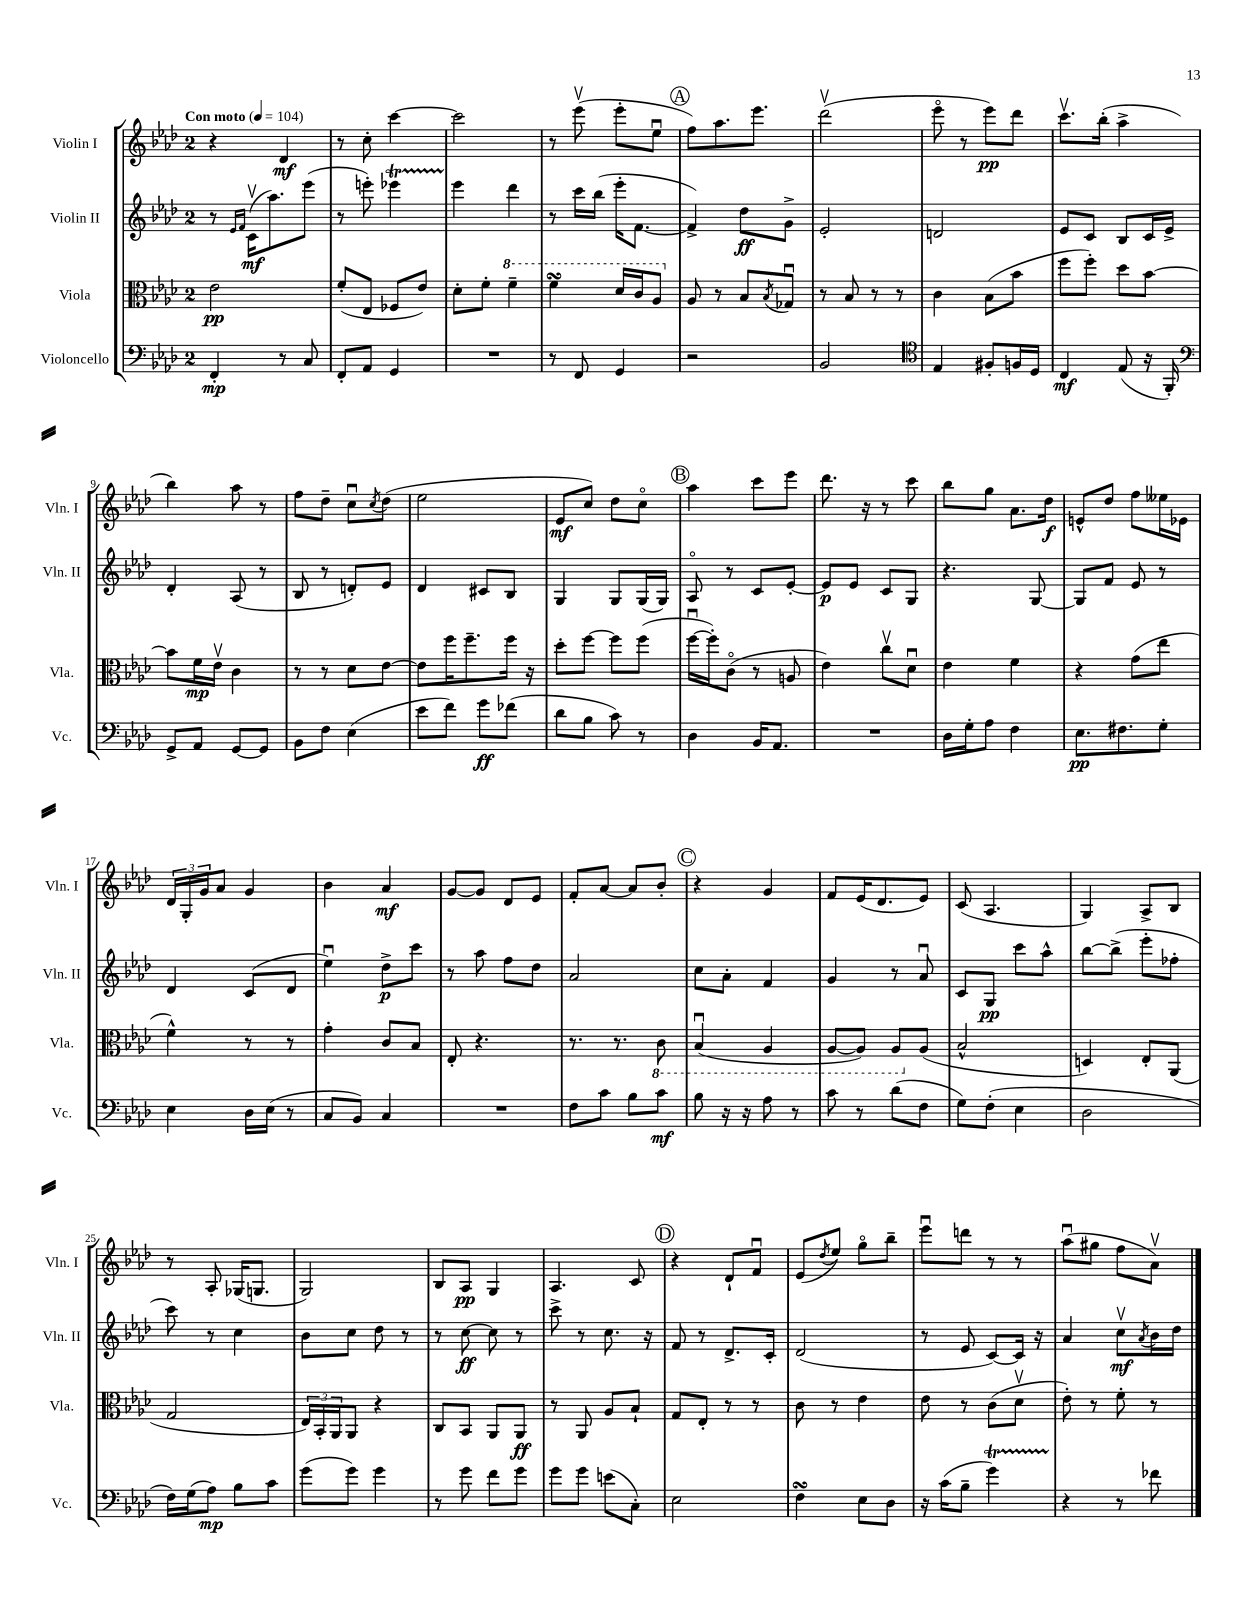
<<
\new StaffGroup <<
\new Staff = "s0" \with { instrumentName = "Violin I" shortInstrumentName = "Vln. I" } {
    \clef treble \key aes \major \once \override Staff.TimeSignature.style = #'single-digit \time 2/4 \tempo "Con moto" 4 = 104
    r4 des'4\mf |
    r8 c''8-. c'''4~ |
    c'''2 |
    r8 ees'''8\upbow( ees'''8-. ees''8\downbow |
    \mark \markup { \circle "A" } f''8) aes''8. ees'''8. |
    des'''2\upbow( |
    ees'''8\flageolet r8 ees'''8\pp) des'''8 |
    c'''8.\upbow bes''16-.( aes''4-> |
    bes''4) aes''8 r8 |
    f''8 des''8-- c''8\downbow \acciaccatura { c''8 } des''8( |
    ees''2 |
    ees'8\mf c''8) des''8 c''8\flageolet |
    \mark \markup { \circle "B" } aes''4 c'''8 ees'''8 |
    des'''8. r16 r8 c'''8 |
    bes''8 g''8 aes'8. des''16\f |
    e'8-^ des''8 f''8 eeses''16 ees'16 |
    \tuplet 3/2 { des'16 g16-. g'16 } aes'8 g'4 |
    bes'4 aes'4\mf |
    g'8~ g'8 des'8 ees'8 |
    f'8-. aes'8~ aes'8 bes'8-. |
    \mark \markup { \circle "C" } r4 g'4 |
    f'8 ees'16( des'8. ees'8) |
    c'8( aes4. |
    g4) aes8-> bes8 |
    r8 aes8-. ges16( g8. |
    g2) |
    bes8 aes8\pp g4 |
    aes4. c'8 |
    \mark \markup { \circle "D" } r4 des'8-! f'8\downbow |
    ees'8( \acciaccatura { des''8 } ees''8) g''8\flageolet bes''8-- |
    ees'''8\downbow d'''8 r8 r8 |
    aes''8\downbow( gis''8 f''8 aes'8\upbow) \bar "|." |
}
\new Staff = "s1" \with { instrumentName = "Violin II" shortInstrumentName = "Vln. II" } {
    \clef treble \key aes \major \once \override Staff.TimeSignature.style = #'single-digit \time 2/4
    r8 \grace { ees'16 f'16 } c'16\upbow\mf( aes''8.) ees'''8( |
    r8 e'''8-.) ees'''4\startTrillSpan |
    ees'''4\stopTrillSpan des'''4 |
    r8 c'''16 bes''16( ees'''16-. f'8.~ |
    \mark \markup { \circle "A" } f'4->) des''8\ff g'8-> |
    ees'2-. |
    d'2 |
    ees'8 c'8 bes8 c'16 ees'16-> |
    des'4-. aes8( r8 |
    bes8 r8 d'8-.) ees'8 |
    des'4 cis'8 bes8 |
    g4 g8 g16( g16) |
    \mark \markup { \circle "B" } aes8\flageolet r8 c'8 ees'8~-. |
    ees'8\p ees'8 c'8 g8 |
    r4. g8~ |
    g8 f'8 ees'8 r8 |
    des'4 c'8( des'8 |
    ees''4\downbow) des''8->\p c'''8 |
    r8 aes''8 f''8 des''8 |
    aes'2 |
    \mark \markup { \circle "C" } c''8 aes'8-. f'4 |
    g'4 r8 aes'8\downbow |
    c'8 g8\pp c'''8 aes''8-^ |
    bes''8~ bes''8->( ees'''8-. fes''8-. |
    c'''8) r8 c''4 |
    bes'8 c''8 des''8 r8 |
    r8 c''8~\ff c''8 r8 |
    c'''8-> r8 c''8. r16 |
    \mark \markup { \circle "D" } f'8 r8 des'8.-> c'16-. |
    des'2( |
    r8 ees'8 c'8~) c'16 r16 |
    aes'4 c''8\upbow\mf \acciaccatura { aes'8 } bes'16 des''16 \bar "|." |
}
\new Staff = "s2" \with { instrumentName = "Viola" shortInstrumentName = "Vla." } {
    \clef alto \key aes \major \once \override Staff.TimeSignature.style = #'single-digit \time 2/4
    ees'2\pp |
    f'8-.( ees8 fes8 ees'8) |
    des'8-. f'8-. \ottava #1 f''4-- |
    f''4\turn des''16 c''16 aes'8 \ottava #0 |
    \mark \markup { \circle "A" } aes8 r8 bes8 \acciaccatura { bes8 } ges8\downbow |
    r8 bes8 r8 r8 |
    c'4 bes8( bes'8 |
    f''8 f''8-.) des''8 bes'8~ |
    bes'8 f'16\mp ees'16\upbow c'4 |
    r8 r8 des'8 ees'8~ |
    ees'8 f''16 f''8.-- f''16 r16 |
    des''8-. f''8~ f''8 f''8( |
    \mark \markup { \circle "B" } f''16~\downbow f''16-.) c'8\flageolet( r8 a8 |
    ees'4) c''8\upbow des'8\downbow |
    ees'4 f'4 |
    r4 g'8( ees''8 |
    f'4-^) r8 r8 |
    g'4-. c'8 bes8 |
    ees8-. r4. |
    r8. r8. \ottava #-1 c8 |
    \mark \markup { \circle "C" } bes,4\downbow( aes,4 |
    aes,8~ aes,8) aes,8 \ottava #0 aes8( |
    bes2-^ |
    d4) ees8-. aes,8( |
    g2 |
    \tuplet 3/2 { ees16) bes,16-. aes,16 } aes,8 r4 |
    c8 bes,8 aes,8 aes,8\ff |
    r8 aes,8 aes8 bes8-! |
    \mark \markup { \circle "D" } g8 ees8-. r8 r8 |
    c'8 r8 ees'4 |
    ees'8 r8 c'8( des'8\upbow |
    ees'8-.) r8 f'8-. r8 \bar "|." |
}
\new Staff = "s3" \with { instrumentName = "Violoncello" shortInstrumentName = "Vc." } {
    \clef bass \key aes \major \once \override Staff.TimeSignature.style = #'single-digit \time 2/4
    f,4-.\mp r8 c8 |
    f,8-. aes,8 g,4 |
    R2 |
    r8 f,8 g,4 |
    \mark \markup { \circle "A" } r2 |
    bes,2 |
    \clef tenor ees4 fis8-. f16 des16 |
    c4\mf ees8( r16 f,16-.) |
    \clef bass g,8-> aes,8 g,8~ g,8 |
    bes,8 f8 ees4( |
    ees'8 f'8) g'8\ff fes'8( |
    des'8 bes8 c'8) r8 |
    \mark \markup { \circle "B" } des4 bes,16 aes,8. |
    R2 |
    des16 g16-. aes8 f4 |
    ees8.\pp fis8. g8-. |
    ees4 des16 ees16( r8 |
    c8 bes,8) c4 |
    R2 |
    f8 c'8 bes8 c'8\mf |
    \mark \markup { \circle "C" } bes8 r16 r16 aes8 r8 |
    c'8 r8 des'8( f8 |
    g8) f8-.( ees4 |
    des2 |
    f16) g16( aes8\mp) bes8 c'8 |
    g'8( g'8) g'4 |
    r8 g'8 f'8 g'8 |
    g'8 g'8 e'8( c8-.) |
    \mark \markup { \circle "D" } ees2 |
    f4\turn ees8 des8 |
    r16 c'16( bes8-- g'4\startTrillSpan) |
    r4\stopTrillSpan r8 fes'8 \bar "|." |
}
>>
>>
